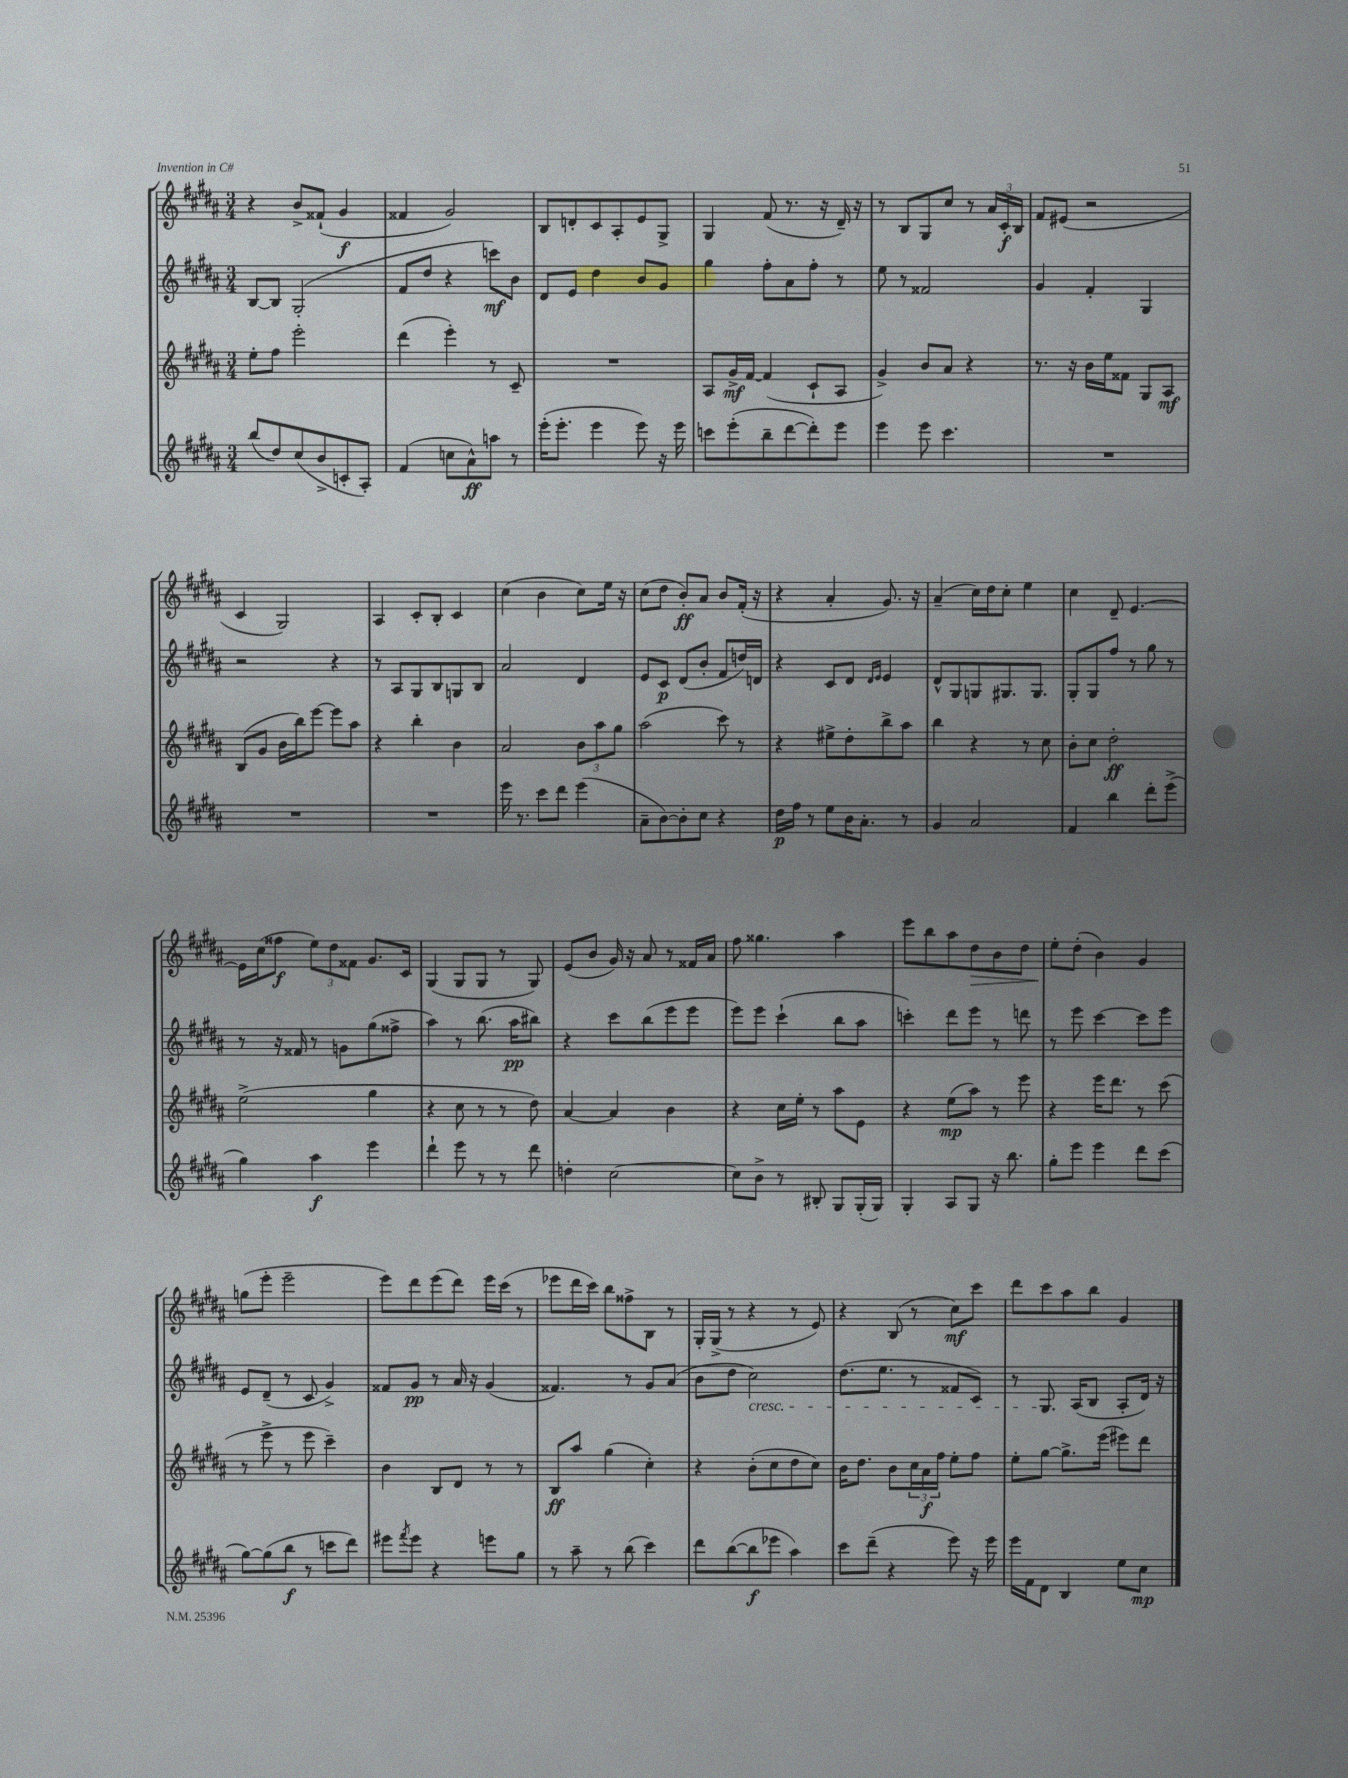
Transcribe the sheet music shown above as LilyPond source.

<<
\new StaffGroup <<
\new Staff = "s0" {
    \clef treble \key b \major \numericTimeSignature \time 3/4
    r4 b'8-> fisis'8-!( gis'4\f |
    fisis'4 gis'2) |
    b8 d'8-. cis'8 ais8-. e'8 gis8-> |
    gis4 fis'8( r8. r16 dis'16--) r16 |
    r8 b8 gis8 cis''8 r8 \tuplet 3/2 { ais'16 cis'16-.\f b16 } |
    fis'8 eis'8( r2 |
    cis'4 gis2) |
    ais4 cis'8-. b8-. cis'4 |
    cis''4( b'4 cis''8) e''16 r16 |
    cis''8( dis''8 b'8-.\ff) ais'8 b'8 fis'16-.( r16 |
    r4 ais'4-. gis'8.) r16 |
    ais'4--( cis''16) dis''16 cis''8-. e''4 |
    cis''4 dis'8-- e'4.~ |
    e'16 cis''16( fisis''8\f \tuplet 3/2 { e''8) dis''8 fisis'8 } gis'8. cis'16 |
    gis4( gis8 gis8 r8 gis8) |
    e'8( b'8 gis'16) r16 ais'8 r8 fisis'16 ais'16 |
    fis''8 gisis''4. ais''4 |
    e'''8 b''8 ais''8 dis''8\> b'8 dis''8 |
    e''8-.\! dis''8-.( b'4) gis'4 |
    g''8( e'''8-. e'''2-- |
    e'''8) dis'''8 e'''8( dis'''8) e'''16 cis'''16( r8 |
    ees'''8 dis'''16 cis'''16) b''8 fisis''8-> b8 r8 |
    gis16-. gis16->( r8 r4 r8 e'8) |
    r4 b8( r8 cis''8\mf) cis'''8 |
    dis'''8 cis'''8 ais''8 b''8 gis'4 \bar "|." |
}
\new Staff = "s1" {
    \clef treble \key b \major \numericTimeSignature \time 3/4
    b8~ b8 gis2-.( |
    fis'8 dis''8 r4 c'''8\mf) b'8 |
    dis'8 e'8 dis''4 b'8 gis'8 |
    gis''4 fis''8-. ais'8 fis''8-. r8 |
    e''8 r8 fisis'2 |
    gis'4 fis'4-. gis4 |
    r2 r4 |
    r8 ais8 gis8 b8 g8 b8 |
    ais'2 dis'4 |
    e'8 cis'8\p dis'8( b'8-. fis'8 d''16) d'16 |
    r4 cis'8 dis'8 \grace { dis'16 e'16 } e'4 |
    dis'8-^ gis8 g8 gis8. gis8. |
    gis8-. gis8 fis''8 r8 gis''8 r8 |
    r8 r16 fisis'16 r8 g'8 gis''8( fisis''8-> |
    ais''4) r8 b''8.( ais''16\pp bis''8) |
    r4 cis'''8 b''8( e'''8 e'''8 |
    e'''8) e'''8 cis'''4-!( b''8 ais''8 |
    c'''4-.) dis'''8 e'''8 r8 d'''8 |
    r8 e'''8 cis'''4~ cis'''8 e'''8 |
    e'8 dis'8--( r8 cis'8 gis'4->) |
    fisis'8 gis'8\pp r8 ais'16 r16 gis'4( |
    fisis'4.) r8 gis'8 ais'8( |
    b'8 dis''8 cis''2\cresc) |
    dis''8.( e''8. r8 fisis'8 cis'8) |
    r8 gis8.\! ais16( b8 ais8-. dis'16) r16 \bar "|." |
}
\new Staff = "s2" {
    \clef treble \key b \major \numericTimeSignature \time 3/4
    e''8-. fis''8 e'''2-. |
    dis'''4( e'''4-.) r8 cis'8-- |
    R2. |
    ais8 gis'16->\mf fis'16~ fis'4( cis'8-! ais8 |
    gis'4->) b'8 ais'8 r4 |
    r8. r16 b'16 e''16 fisis'8 gis8 ais8\mf |
    b8( gis'8 b'16 b''16) e'''8~ e'''8 ais''8 |
    r4 b''4-. b'4 |
    ais'2 \tuplet 3/2 { b'8 ais''8 gis''8 } |
    ais''2( cis'''8) r8 |
    r4 eis''8-> dis''8-. b''8-> ais''8 |
    b''4 r4 r8 cis''8 |
    b'8-. cis''8 dis''2-.\ff |
    e''2->( gis''4 |
    r4 cis''8 r8 r8 dis''8) |
    ais'4~ ais'4 b'4 |
    r4 cis''16 e''16-. r8 ais''8 e'8 |
    r4 e''8\mp( ais''8) r8 e'''8 |
    r4 e'''16 dis'''8. r8 cis'''8( |
    r8 e'''8-> r8 e'''8 cis'''4--) |
    b'4 b8 dis'8 r8 r8 |
    b8\ff ais''8 gis''4( cis''4-.) |
    r4 b'8-.( cis''8 dis''8 cis''8) |
    b'16 dis''8. b'8 \tuplet 3/2 { cis''16 ais'16\f fis''16 } e''8-. fis''8 |
    e''8-. gis''8~ gis''8.-> e'''16( eis'''8) dis'''8 \bar "|." |
}
\new Staff = "s3" {
    \clef treble \key b \major \numericTimeSignature \time 3/4
    b''8( dis''8) cis''8( b'8-> c'8-. ais8-.) |
    fis'4( c''8 ais'8-^\ff) a''8 r8 |
    e'''16-.( e'''8.-. e'''4 e'''8) r16 e'''16 |
    c'''8 e'''8-.( b''8-- dis'''8~ dis'''8-.) e'''8 |
    e'''4 e'''8 cis'''4. |
    R2. |
    R2. |
    R2. |
    e'''16 r8. cis'''8 dis'''8 e'''4( |
    ais'8-- b'8~) b'8-. cis''8 r4 |
    dis''16\p fis''16 r8 e''8 b'16 ais'8.-. r8 |
    gis'4 ais'2 |
    fis'4 b''4 dis'''8-. e'''8->( |
    gis''4) ais''4\f e'''4 |
    dis'''4-! e'''8 r8 r8 dis'''8 |
    d''4-. cis''2~ |
    cis''8 b'8-> r8 bis8-. gis8 gis16-.( gis16) |
    gis4-. ais8 gis8 r16 b''8. |
    gis''8-. e'''8 e'''4 dis'''8 cis'''8( |
    gis''8~) gis''8( b''8\f r8 c'''8 dis'''8) |
    eis'''8 \acciaccatura { fis'''8 } eis'''8 r4 e'''8 gis''8 |
    r8 ais''8-- r8 b''8( cis'''4) |
    dis'''8 b''8~( b''8\f ees'''8 ais''4) |
    cis'''8 dis'''8--( r4 e'''8) r16 e'''16 |
    e'''16 fis'16 dis'8 b4 e''8 cis''8\mp \bar "|." |
}
>>
>>
\layout { \context { \Score \remove "Bar_number_engraver" } }
